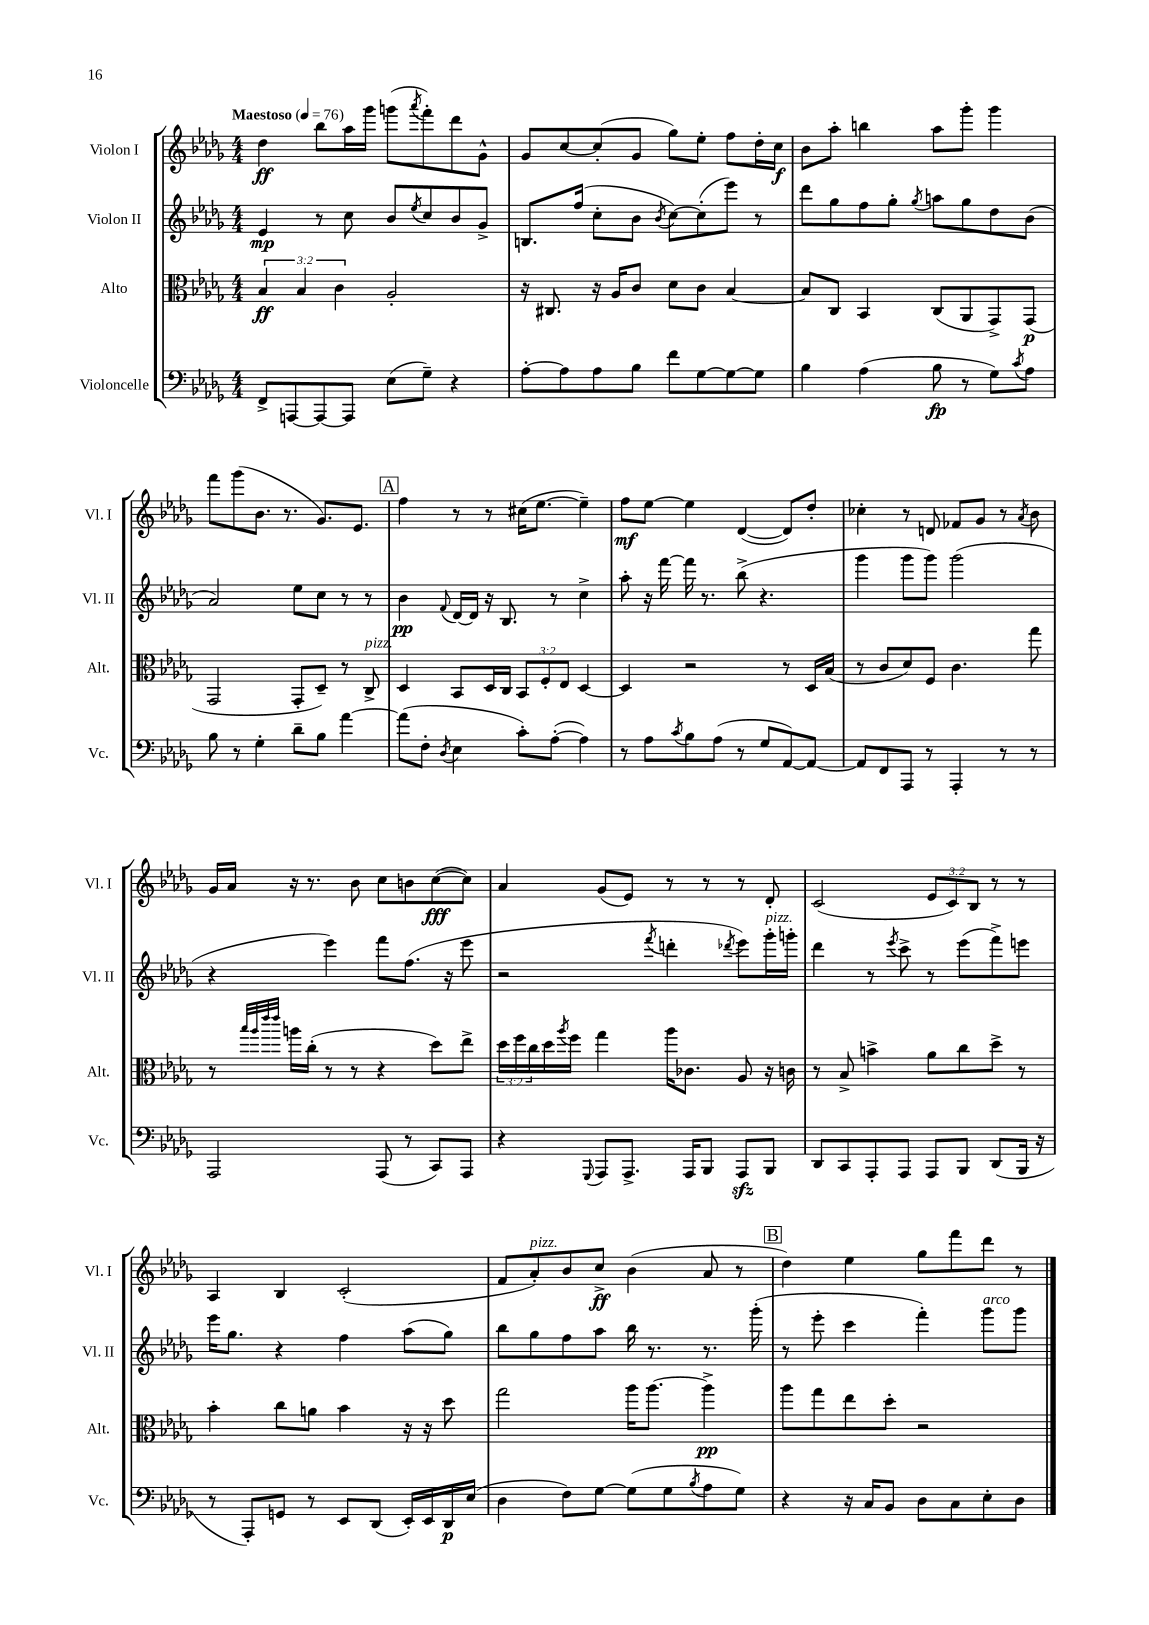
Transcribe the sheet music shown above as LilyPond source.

<<
\new StaffGroup <<
\new Staff = "s0" \with { instrumentName = "Violon I" shortInstrumentName = "Vl. I" } {
    \clef treble \key des \major \numericTimeSignature \time 4/4 \override Staff.TupletNumber.text = #tuplet-number::calc-fraction-text \tempo "Maestoso" 4 = 76
    des''4\ff bes''8 aes''16 ges'''16 g'''8( \acciaccatura { aes'''8 } f'''8-.) des'''8 ges'8-^ |
    ges'8 c''8~ c''8-.( ges'8 ges''8) ees''8-. f''8 des''16-. c''16\f |
    bes'8 aes''8-. b''4 aes''8 ges'''8-. ges'''4 |
    f'''8 ges'''8( bes'8. r8. ges'8.) ees'8. |
    \mark \markup { \box "A" } f''4 r8 r8 cis''16( ees''8.~ ees''4--) |
    f''8\mf ees''8~ ees''4 des'4~( des'8) des''8-. |
    ces''4-. r8 d'8 fes'8 ges'8 r8 \acciaccatura { aes'8 } bes'8 |
    ges'16 aes'16 r16 r8. bes'8 c''8 b'8 c''8~\fff( c''8) |
    aes'4 ges'8( ees'8) r8 r8 r8 des'8-. |
    c'2( \tuplet 3/2 { ees'8 c'8) bes8 } r8 r8 |
    aes4 bes4 c'2-.( |
    f'8 aes'8-.^\markup { \italic "pizz." }) bes'8 c''8->\ff bes'4( aes'8 r8 |
    \mark \markup { \box "B" } des''4) ees''4 ges''8 f'''8 des'''8 r8 \bar "|." |
}
\new Staff = "s1" \with { instrumentName = "Violon II" shortInstrumentName = "Vl. II" } {
    \clef treble \key des \major \numericTimeSignature \time 4/4
    ees'4\mp r8 c''8 bes'8 \acciaccatura { ees''8 } c''8 bes'8 ges'8-> |
    b8. f''16( c''8-. bes'8 \acciaccatura { bes'8 } c''8~) c''8-.( ees'''8) r8 |
    des'''8 ges''8 f''8 ges''8-. \acciaccatura { ges''8 } a''8 ges''8 des''8 bes'8( |
    aes'2) ees''8 c''8 r8 r8 |
    \mark \markup { \box "A" } bes'4\pp \appoggiatura { f'8 } des'16~ des'16 r16 bes8. r8 c''4-> |
    aes''8-. r16 f'''16~ f'''16 r8. bes''8->( r4. |
    ges'''4 ges'''8 ges'''8) ges'''2( |
    r4 ees'''4) f'''8 f''8.( r16 ees'''8 |
    r2 \acciaccatura { f'''8 } d'''4-. \acciaccatura { des'''8 } ees'''8) ges'''16-.^\markup { \italic "pizz." } g'''16-. |
    des'''4 r8 \acciaccatura { ees'''8 } c'''8-> r8 ees'''8( f'''8->) e'''8 |
    ees'''16 ges''8. r4 f''4 aes''8( ges''8) |
    bes''8 ges''8 f''8 aes''8 bes''16 r8. r8. ges'''16-.( |
    \mark \markup { \box "B" } r8 ees'''8-. c'''4 f'''4-.) ges'''8^\markup { \italic "arco" } ges'''8 \bar "|." |
}
\new Staff = "s2" \with { instrumentName = "Alto" shortInstrumentName = "Alt." } {
    \clef alto \key des \major \numericTimeSignature \time 4/4 \override Staff.TupletNumber.text = #tuplet-number::calc-fraction-text
    \tuplet 3/2 { bes4\ff bes4 c'4 } aes2-. |
    r16 cis8. r16 aes16 c'8 des'8 c'8 bes4~ |
    bes8 c8 bes,4 c8( aes,8 ges,8->) ges,8\p( |
    ges,2 ges,8-. des8--) r8 c8->^\markup { \italic "pizz." } |
    \mark \markup { \box "A" } des4 bes,8 des16 c16 \tuplet 3/2 { bes,8 f8-. ees8 } des4~ |
    des4 r2 r8 des16 bes16( |
    r8 c'8 des'8) f8 c'4. ges''8 |
    r8 \grace { bes''32 aes''32 ees'''32 ees'''32 } a''16 c''16-.( r8 r8 r4 des''8) ees''8-> |
    \tuplet 3/2 { des''16 f''16 c''16 } des''16 \acciaccatura { aes''8 } f''16 ges''4 aes''16 ces'8. aes8 r16 c'16 |
    r8 bes8-> b'4-> aes'8 c''8 des''8-> r8 |
    bes'4-. c''8 a'8 bes'4 r16 r16 des''8 |
    ges''2 aes''16 aes''8.~ aes''4->\pp |
    \mark \markup { \box "B" } aes''8 ges''8 ees''8 des''8-. r2 \bar "|." |
}
\new Staff = "s3" \with { instrumentName = "Violoncelle" shortInstrumentName = "Vc." } {
    \clef bass \key des \major \numericTimeSignature \time 4/4
    f,8-> a,,8~ a,,8~ a,,8 ees8( ges8--) r4 |
    aes8~-. aes8 aes8 bes8 f'8 ges8~ ges8~ ges8 |
    bes4 aes4( bes8\fp r8 ges8) \acciaccatura { c'8 } aes8 |
    bes8 r8 ges4-. des'8-- bes8 aes'4~ |
    \mark \markup { \box "A" } aes'8( f8-. \acciaccatura { des8 } ees4 c'8-.) aes8~-.( aes4) |
    r8 aes8 \acciaccatura { c'8 } bes8 aes8( r8 ges8 aes,8~) aes,8~ |
    aes,8 f,8 aes,,8 r8 aes,,4-. r8 r8 |
    aes,,2 aes,,8( r8 c,8) aes,,8 |
    r4 \appoggiatura { ges,,8 } aes,,8 aes,,8.-> aes,,16 bes,,8 aes,,8\sfz bes,,8 |
    des,8 c,8 aes,,8-. aes,,8 aes,,8 bes,,8 des,8( bes,,16 r16 |
    r8 aes,,8-.) g,8 r8 ees,8 des,8( ees,16-.) ees,16 des,16\p ees16( |
    des4 f8) ges8~ ges8( ges8 \acciaccatura { bes8 } aes8 ges8) |
    \mark \markup { \box "B" } r4 r16 c16 bes,8 des8 c8 ees8-. des8 \bar "|." |
}
>>
>>
\layout { \context { \Score \remove "Bar_number_engraver" } }
